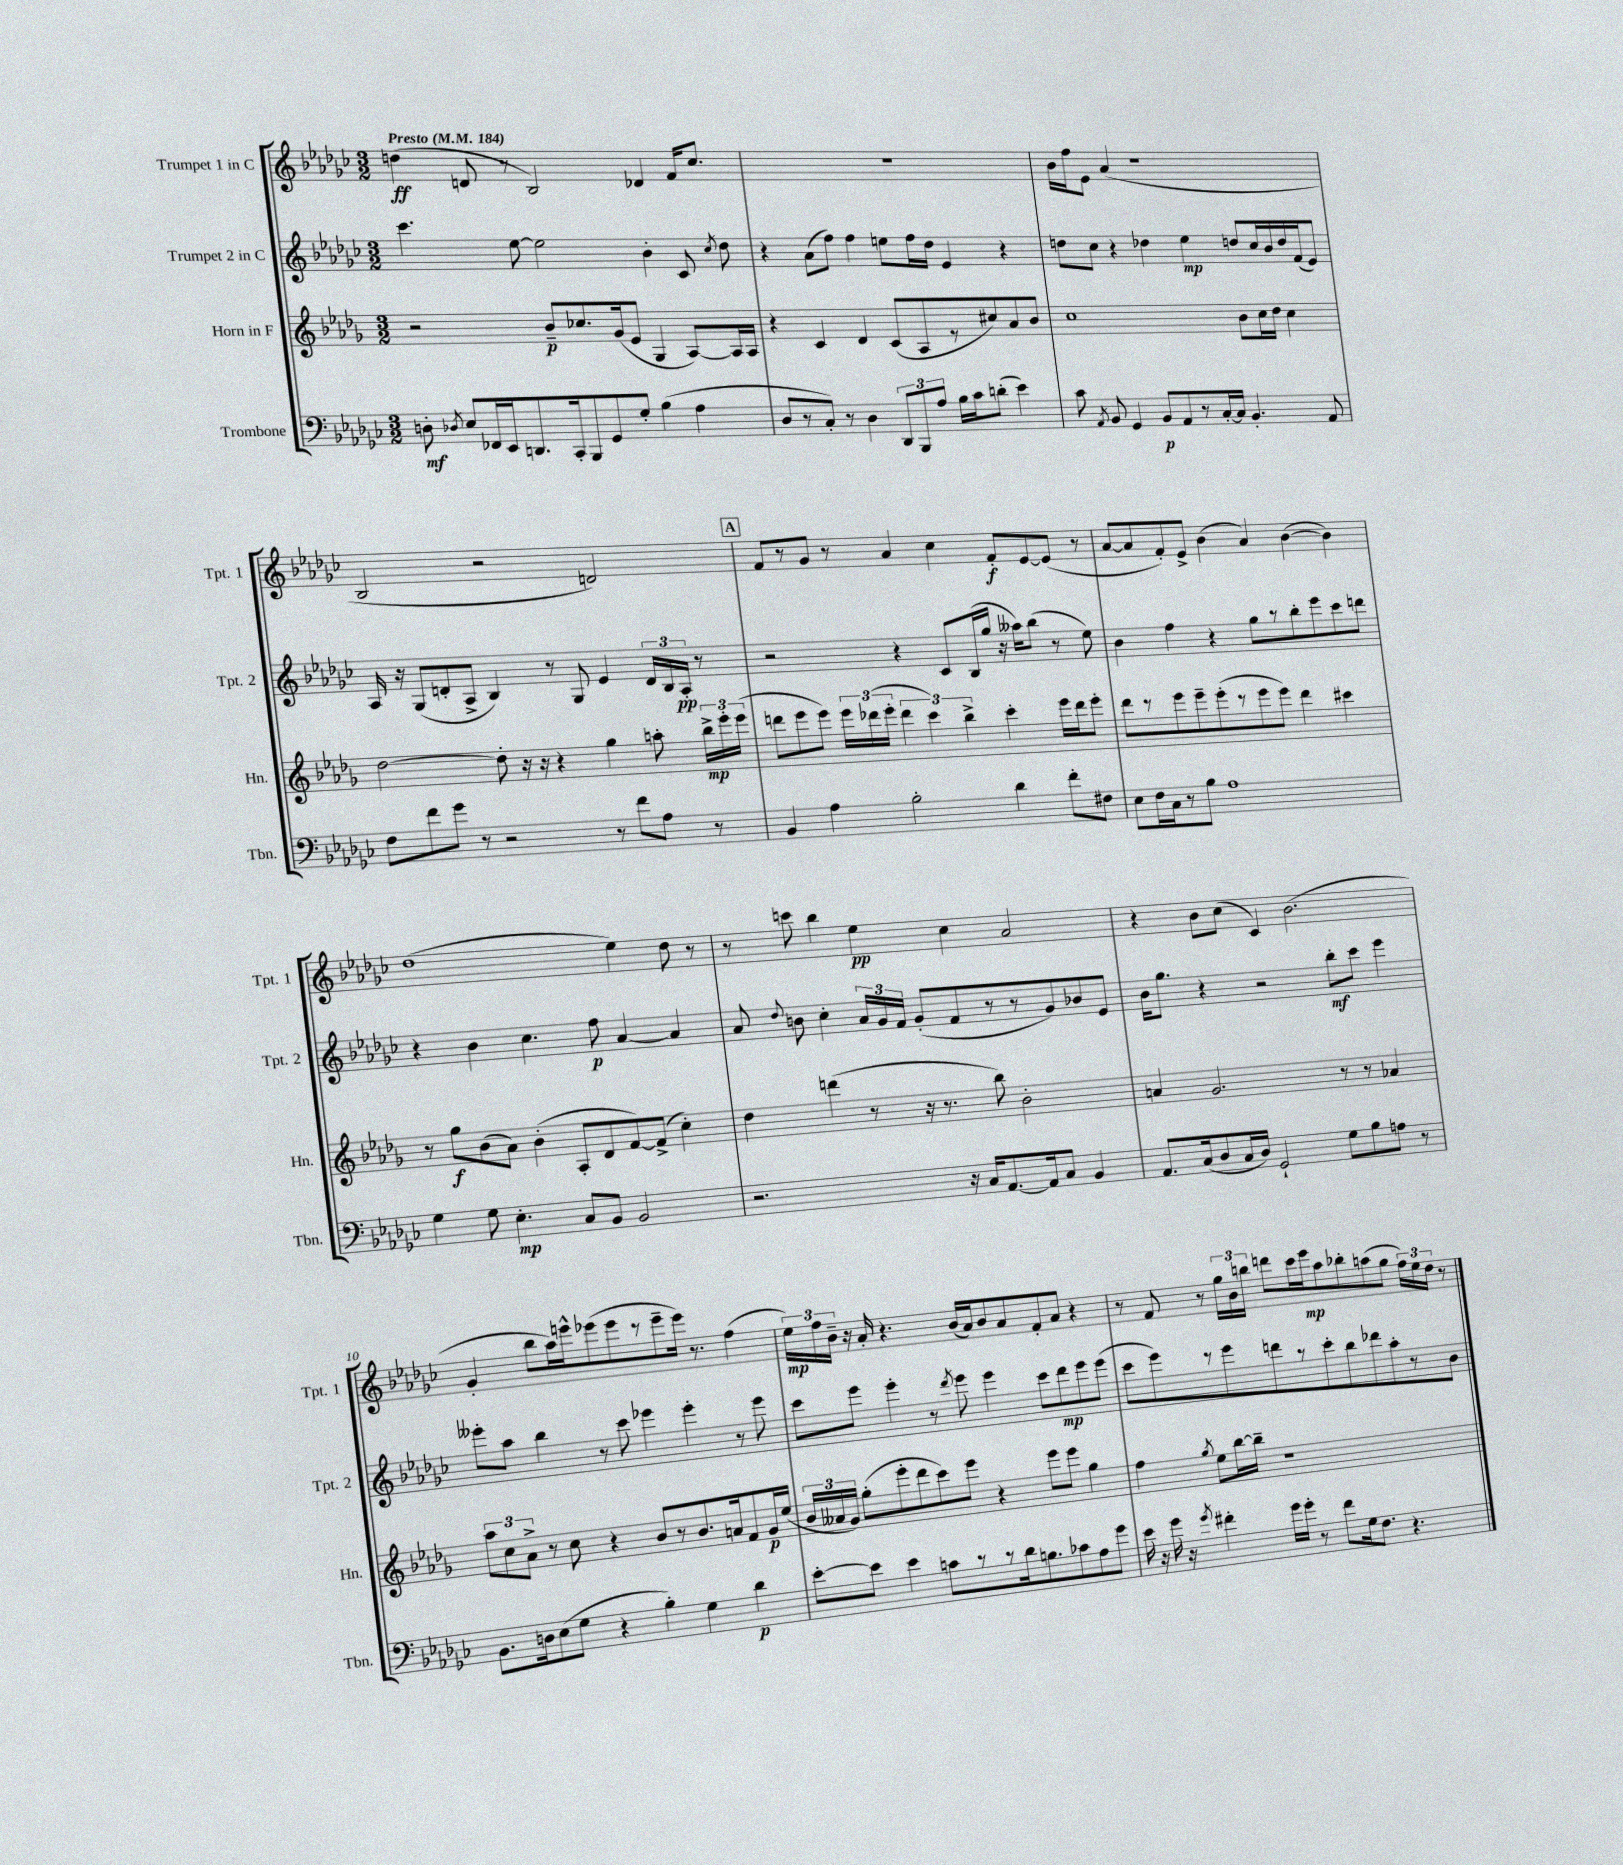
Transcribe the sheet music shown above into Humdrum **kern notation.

**kern	**kern	**kern	**kern
*staff4	*staff3	*staff2	*staff1
*clefF4	*clefG2	*clefG2	*clefG2
*k[b-e-a-d-g-c-]	*k[b-e-a-d-g-]	*k[b-e-a-d-g-c-]	*k[b-e-a-d-g-c-]
*M3/2	*M3/2	*M3/2	*M3/2
*MM184	*MM184	*MM184	*MM184
8D'	2r	4.ccc-	(4dd
8qD-	.	.	.
8E-	.	.	.
16FF-	.	.	8d
16EE-	.	.	.
8.DD	.	[8ee-	8r
.	8b-~	2ee-]	2B-)
16CC-'	.	.	.
8BBB-	8.cc-	.	.
8GG-	.	.	.
.	(16g-	.	.
8G-'	8e-	.	.
(4B-	4G-	4b-'	4d-
4A-	[8A-)	8c-	16f
.	.	.	8.cc-
.	.	8qcc-	.
.	16A-]	8dd-	.
.	16A-	.	.
=	=	=	=
8D-	4r	4r	1.r
8r	.	.	.
8C-')	4c	(8a-	.
8r	.	8ff)	.
4D-	4d-	4ff	.
12DD-	(8c	8ee	.
12BBB-	.	.	.
.	8A-	16ff	.
12A-	.	.	.
.	.	16dd-	.
16B-	8r	4e-	.
16c-	.	.	.
(8d'	8cc#)	.	.
4e-)	8a-	4r	.
.	8b-	.	.
=	=	=	=
8c-	1cc	8dd	16b-
.	.	.	16ff
8qAA-	.	.	.
8BB-	.	8cc-	8e-
4GG-	.	4r	(4a-
8BB-	.	4dd-	1r
8AA-	.	.	.
8r	.	4ee-	.
[16C-'	.	.	.
16C-]	.	.	.
4.BB-'	8b-	8dd	.
.	16cc	16cc-	.
.	16dd-	16b-	.
.	4cc	16dd	.
.	.	(16f	.
8AA-	.	8e-)	.
=	=	=	=
8F	[2dd-	16A-	2B-
.	.	16r	.
8f	.	(8G-	.
8g-	.	8d'	.
8r	.	8A-^	.
2r	8dd-']	4B-)	2r
.	16r	.	.
.	16r	.	.
.	4r	8r	.
.	.	8G-	.
8r	4gg-	4e-	2d)
8f	.	.	.
8A-	8aa'	24d	.
.	.	24B-	.
.	.	24A-'	.
8r	24bb-^	8r	.
.	24eee-'	.	.
.	(24eee-	.	.
=	=	=	=
4BB-	8ddd	2r	8f
.	8eee-	.	8r
4A-	8eee-)	.	8g-
.	24eee-	.	8r
.	(24ddd-	.	.
.	24eee-'	.	.
2B-'	6ddd-	4r	4a-
.	6ccc)	.	.
.	.	8c-	4cc-
.	6bb-^	.	.
.	.	(16B-	.
.	.	16gg-	.
4d-	4ccc'	16r	8f'
.	.	16aa--)	.
.	.	(8bb-	[8e-
8f'	16eee-	8r	(8e-]
.	16ddd-	.	.
8F#	8eee-'	8ee-)	8r
=	=	=	=
8E-	8ddd-	4b-	[8a-
16F	8r	.	8a-]
16C-	.	.	.
8r	8eee-	4ff	8f')
8B-	8eee-~	.	8e-^
1A-	(8eee-'	4r	(4b-
.	8r	.	.
.	8eee-	8gg-	4a-)
.	8eee-)	8r	.
.	4ddd-	8bb-'	([4b-
.	.	8eee-	.
.	4ccc#	8ccc-	4b-])
.	.	8ddd	.
=	=	=	=
4G-	8r	4r	(1dd-
.	8gg-	.	.
8G-	(8b-	4b-	.
4.E-'	8a-)	.	.
.	(4b-'	4.cc-	.
8C-	8A-'	.	.
8BB-	8d-	8ff	.
2BB-	[8f)	[4a-	4ee-)
.	(8f^]	.	.
.	4cc')	4a-]	8dd-
.	.	.	8r
=	=	=	=
2.r	4dd-	8a-	8r
.	.	8qqdd-	.
.	.	8b	8ccc
.	(4ddd	4cc-'	4bb-
.	8r	24a-	4ee-
.	.	24g-	.
.	.	24f	.
.	16r	(8g-'	.
.	8.r	.	.
16r	.	8f	4cc-
16C-	.	.	.
[8.AA-	8bb-)	8r	.
.	2b-'	8r	2a-
16AA-]	.	.	.
8C-	.	8g-)	.
4BB-	.	8b-	.
.	.	8e-	.
=	=	=	=
8.AA-	4a	16b-	4r
.	.	8.gg-	.
(16C-	.	.	.
8D-	2.g-	4r	8b-
16C-	.	.	(8cc-
16D-)	.	.	.
2GG-`	.	2r	4c-)
.	.	.	(2.b-
8G-	8r	8bb-'	.
8B-	8r	8ccc-	.
8A	4a-	4eee-	.
8r	.	.	.
=	=	=	=
8.BB-	12aa-	8eee--'	4g-'
.	12cc	.	.
.	.	8aa-	.
.	12a-^	.	.
16D	.	.	.
(8E-	8r	4bb-	8bb-
8G-	8cc	.	16aa-)
.	.	.	16eee^^
4r	4r	8r	(8eee-
.	.	8ccc-	8eee-
4B-')	8b-	4eee-	8r
.	8r	.	8eee-~
4G-	8.b-	4eee-'	16eee-)
.	.	.	8.r
.	16a	.	.
4d-	8f	8r	(4ff
.	16g-	8eee-	.
.	(16ee-	.	.
=	=	=	=
[8e-'	24b-	8ccc-	24ee-)
.	24a--	.	24ff
.	24g-)	.	24b-~
8e-]	(8gg-'	8eee-	16r
.	.	.	16a-'
4e-	8eee-'	4eee-'	4.r
.	8ddd-	.	.
8c	8ccc)	8r	.
.	.	8qddd-	.
8r	8eee-	8eee-	(16b-
.	.	.	16a-)
8r	4r	4eee-	8b-
16d-	.	.	8a-
8.B	.	.	.
.	8eee-	8ccc-	8f'
8c-	8eee-	8ddd-	8a-
8A-	4gg-	8eee-	4r
8g-	.	(8eee-	.
=	=	=	=
16e-	4ff	8ccc-	8r
16r	.	.	.
16g-	.	8eee-)	8f
16r	.	.	.
8qg-	8qgg-	.	.
4f#'	8ee-	8r	8r
.	[16bb-	8eee-	24gg-
.	.	.	24b-
.	16bb-~]	.	.
.	.	.	24bb
16g-	1r	8ddd	8ddd
16g-'	.	.	.
8r	.	8r	16ccc-
.	.	.	16eee-
8f#	.	8ccc-'	8aa-
16G-	.	8bb-	8bb-'
8.F	.	.	.
.	.	8ddd-	(8aa
4.r	.	8aa-'	8gg-
.	.	8r	24ff)
.	.	.	24ee-
.	.	.	24dd-
.	.	8b-	8r
==	==	==	==
*-	*-	*-	*-
